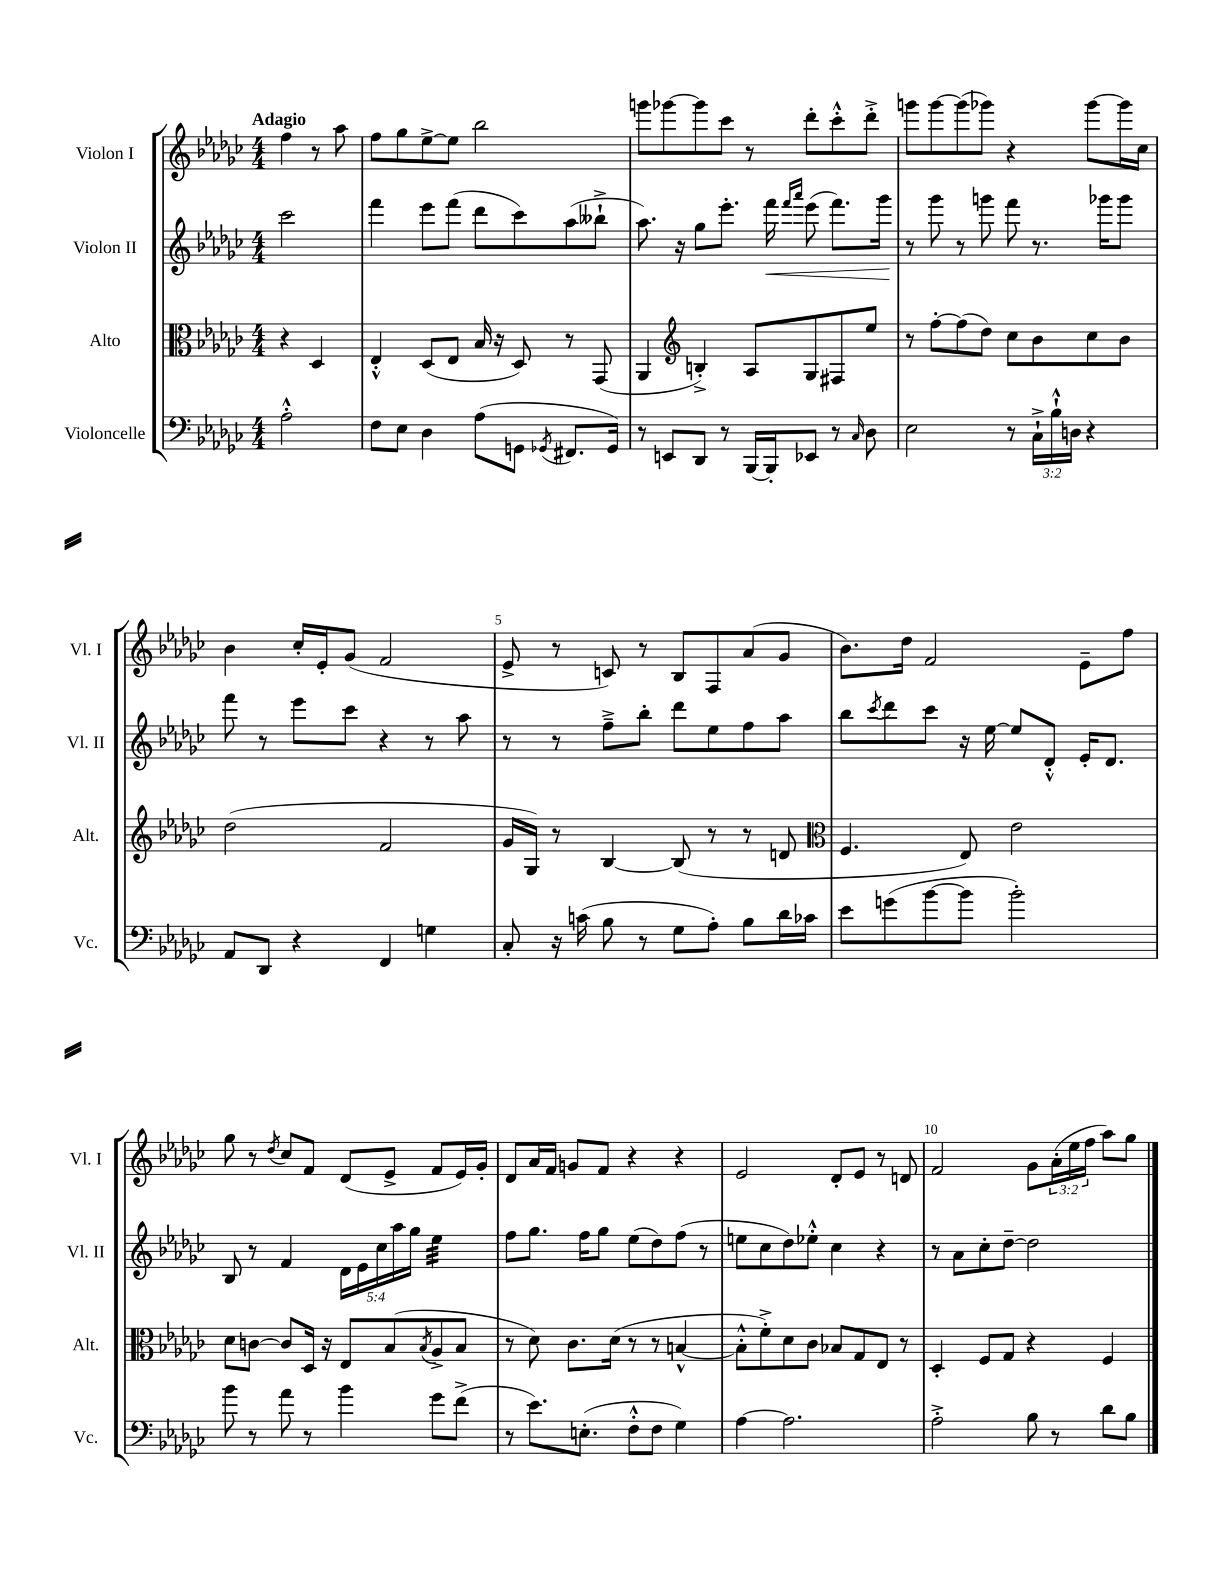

**kern	**kern	**kern	**dynam	**kern
*part4	*part3	*part2	*part2	*part1
*staff4	*staff3	*staff2	*staff2	*staff1
*I"Violoncelle	*I"Alto	*I"Violon II	*	*I"Violon I
*I'Vc.	*I'Alt.	*I'Vl. II	*	*I'Vl. I
*clefF4	*clefC3	*clefG2	*	*clefG2
*k[b-e-a-d-g-c-]	*k[b-e-a-d-g-c-]	*k[b-e-a-d-g-c-]	*	*k[b-e-a-d-g-c-]
*M4/4	*M4/4	*M4/4	*	*M4/4
=	=	=	=	=
!	!	!	!	!LO:TX:a:B:t=Adagio
2A-'^^\	4r	2ccc-\	.	4ff\
.	4D-/	.	.	8r
.	.	.	.	8aa-\
=1	=1	=1	=1	=1
8F\L	4E-'^^/	4fff\	.	8ff\L
8E-\J	.	.	.	8gg-\
4D-\	(8D-/L	8eee-\L	.	[8ee-^\
.	8E-/J	(8fff\J	.	8ee-\J]
(8A-\L	16B-/	8ddd-\L	.	2bb-\
.	16r	.	.	.
8GGn\J	8D-/)	8ccc-\)	.	.
8qGG-X/	.	.	.	.
8.FF#X/L	8r	(8aa-\	.	.
.	(8GG-/	8bb--X`^\J	.	.
16GG-/Jk)	.	.	.	.
=2	=2	=2	=2	=2
8r	4AA-/	8.aa-\)	.	8gggn\L
8EEn/L	.	.	.	[8ggg-X\
.	.	16r	.	.
*	*clefG2	*	*	*
8DD-/J	4Bn'^/)	8gg-\L	.	8ggg-\]
8r	.	8.eee-'\J	.	8ccc-\J
[16BBB-/LL	8A-/L	.	.	8r
!	!	!	!LO:HP:b	!
16BBB-'/J]	.	16fff\	<	.
.	.	16qqfff/LL	.	.
.	.	16qqaaa-/JJ	.	.
8EE-X/J	8G-/	(8eee-\	.	8ddd-'\L
8r	8F#X/	8.fff\L)	.	8ccc-'^^\
16qqC-/	.	.	.	.
8D-\	8ee-/J	.	.	8ddd-'^\J
.	.	16ggg-\Jk	.	.
.	.	.	[	.
=3	=3	=3	=3	=3
2E-\	8r	8r	.	8gggn\L
.	[8ff'\L	8ggg-\	.	[8ggg\
.	(8ff\]	8r	.	(8ggg\]
.	8dd-\J)	8gggn\	.	8ggg-X\J)
8r	8cc-\L	8fff\	.	4r
24C-`^\LL	8b-\	8.r	.	.
24B-`^^\	.	.	.	.
24Dn\JJ	.	.	.	.
4r	8cc-\	.	.	[8ggg-\L
.	.	16ggg-X\KL	.	.
.	8b-\J	8ggg-\J	.	16ggg-\L]
.	.	.	.	16cc-\JJ
!!LO:LB:g=z
=4	=4	=4	=4	=4
8AA-/L	(2dd-\	8fff\	.	4b-\
8DD-/J	.	8r	.	.
4r	.	8eee-\L	.	16cc-'/LL
.	.	.	.	16e-'/J
.	.	8ccc-\J	.	(8g-/J
4FF/	2f/	4r	.	2f/
4Gn\	.	8r	.	.
.	.	8aa-\	.	.
=5	=5	=5	=5	=5
8C-'/	16g-/LL	8r	.	8e-^/
.	16G-/JJ)	.	.	.
16r	8r	8r	.	8r
(16cn\	.	.	.	.
8B-\	[4B-/	8ff~^\L	.	8cn/)
8r	.	8bb-'\J	.	8r
8G-\L	(8B-/]	8ddd-\L	.	8B-/L
8A-'\J)	8r	8ee-\	.	8F/
8B-\L	8r	8ff\	.	(8a-/
16d-\L	8dn/	8aa-\J	.	8g-/J
16c-X\JJ	.	.	.	.
=6	=6	=6	=6	=6
*	*clefC3	*	*	*
8e-\L	4.F/	8bb-\L	.	8.b-\L)
.	.	8qccc-/	.	.
(8gn\	.	8ddd-\	.	.
.	.	.	.	16dd-\Jk
[8b-\	.	8ccc-\J	.	2f/
8b-\J]	8E-/)	16r	.	.
.	.	[16ee-\	.	.
2b-'\)	2e-\	8ee-/L]	.	.
.	.	8d-'^^/J	.	.
.	.	16e-'/KL	.	8e-~\L
.	.	8.d-/J	.	.
.	.	.	.	8ff\J
!!LO:LB:g=z
=7	=7	=7	=7	=7
8b-\	8d-\L	8B-/	.	8gg-\
8r	[8cn\J	8r	.	8r
.	.	.	.	8qdd-/
8a-\	8c/L]	4f/	.	8cc-/L
8r	16D-/Jk	.	.	8f/J
.	16r	.	.	.
4b-\	8E-/L	20d-\LL	.	(8d-/L
.	.	20e-\	.	.
.	.	20cc-\	.	.
.	(8B-/	.	.	8e-^/J
.	.	20aa-\	.	.
.	.	20gg-\JJ	.	.
.	8qB-/	.	.	.
*	*	*tremolo	*	*
8g-\L	8A-^/	32ee-\LLL	.	8f/L
.	.	32ee-\	.	.
.	.	32ee-\	.	.
.	.	32ee-\	.	.
(8f^\J	8B-/J	32ee-\	.	16e-/L)
.	.	32ee-\	.	.
.	.	32ee-\	.	16g-'/JJ
.	.	32ee-\JJJ	.	.
*	*	*Xtremolo	*	*
=8	=8	=8	=8	=8
8r	8r	8ff\L	.	8d-/L
8.e-\L)	8d-\)	8.gg-\J	.	16a-/L
.	.	.	.	16f/JJ
.	8.c-\L	.	.	8gn/L
(8.En'\J	.	16ff\KL	.	.
.	.	8gg-\J	.	8f/J
.	(16d-\Jk	.	.	.
8F'^^\L	8r	(8ee-\L	.	4r
8F\J	8r	8dd-\)	.	.
4G-\)	[4Bn^^/	(8ff\J	.	4r
.	.	8r	.	.
=9	=9	=9	=9	=9
[4A-\	8B'^^\L]	8een\L	.	2e-/
.	8f'^\)	8cc-\	.	.
2.A-\]	8d-\	8dd-\)	.	.
.	8c-\J	8ee-X'^^\J	.	.
.	8B-X/L	4cc-\	.	8d-'/L
.	8G-/	.	.	8e-/J
.	8E-/J	4r	.	8r
.	8r	.	.	8dn/
=10	=10	=10	=10	=10
2A-'^\	4D-'/	8r	.	2f/
.	.	8a-\L	.	.
.	8F/L	8cc-'\	.	.
.	8G-/J	[8dd-~\J	.	.
8B-\	4r	2dd-\]	.	8g-\L
8r	.	.	.	(24a-'\L
.	.	.	.	24ee-\
.	.	.	.	24ff\JJ
8d-\L	4F/	.	.	8aa-\L)
8B-\J	.	.	.	8gg-\J
==	==	==	==	==
*-	*-	*-	*-	*-
